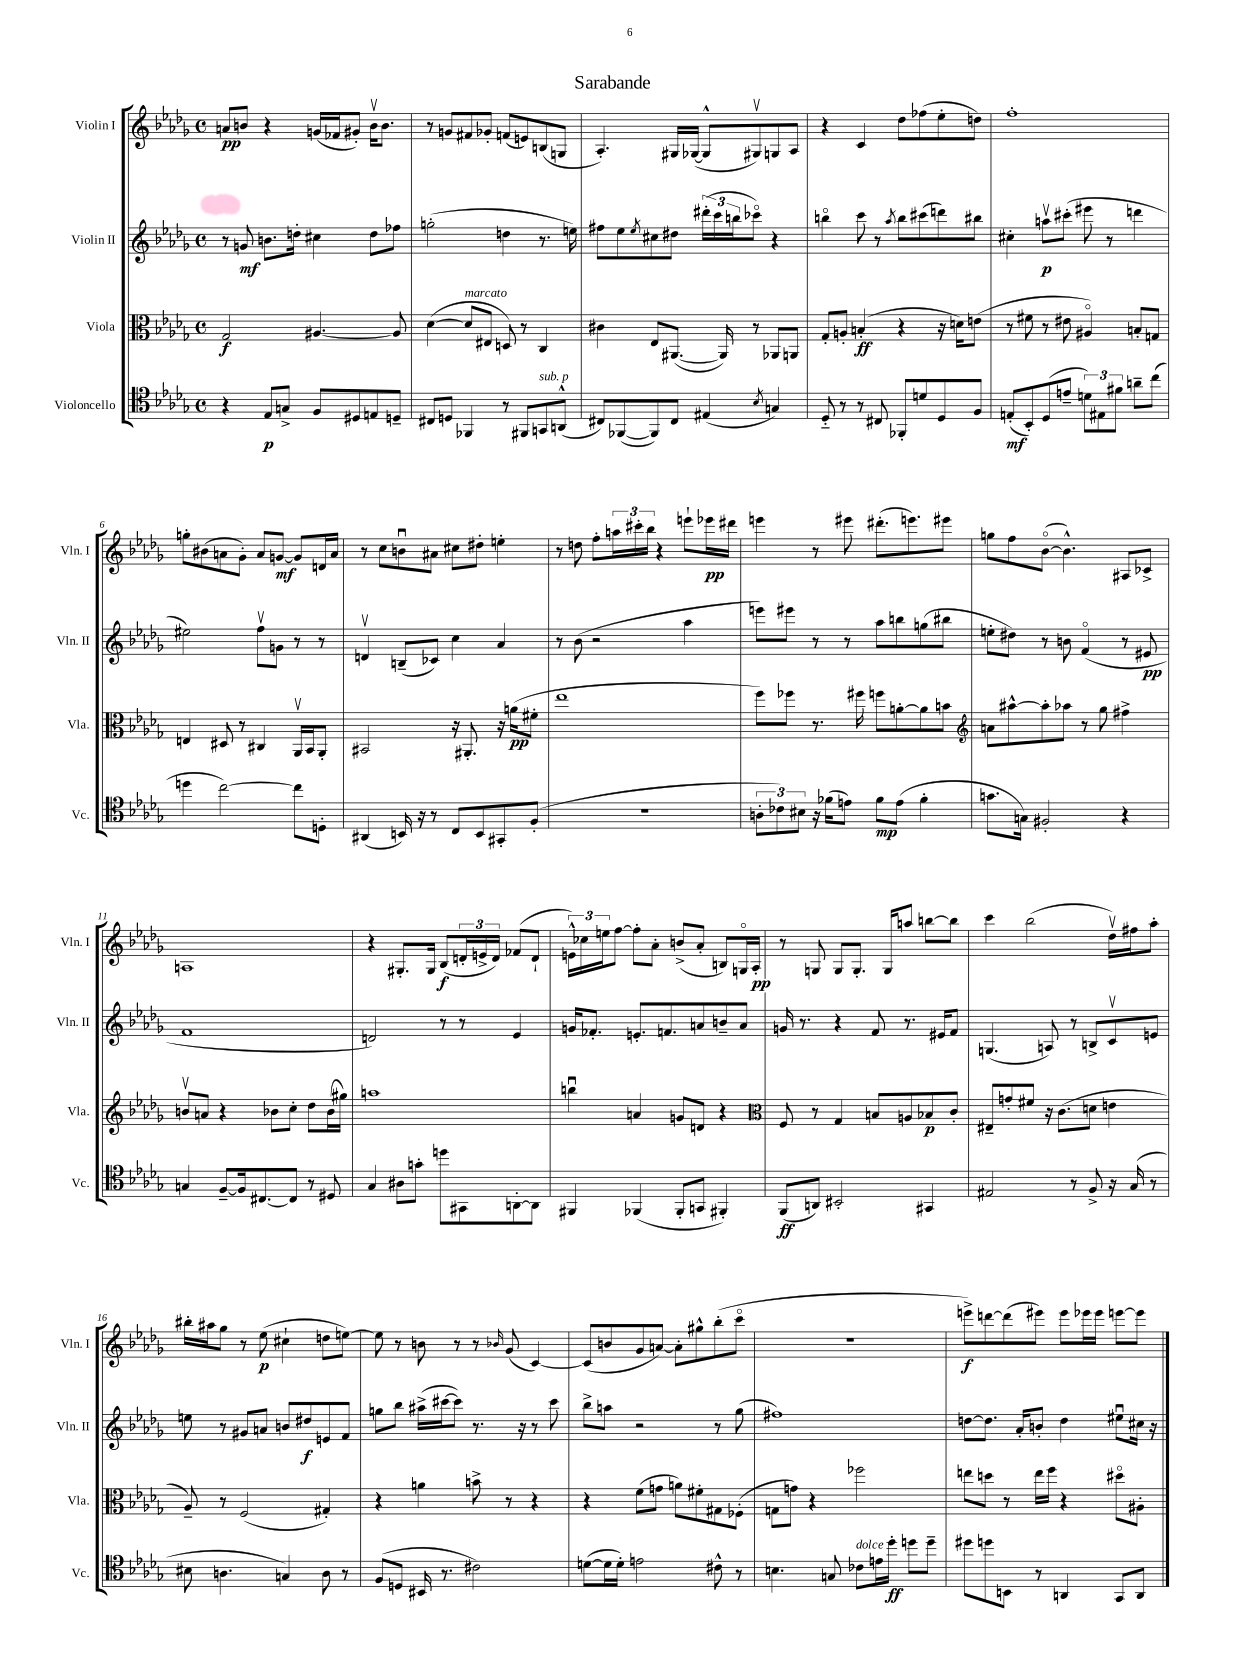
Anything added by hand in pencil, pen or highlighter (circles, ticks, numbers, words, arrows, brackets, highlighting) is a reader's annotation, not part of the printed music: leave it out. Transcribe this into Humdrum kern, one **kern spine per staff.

**kern	**dynam	**kern	**dynam	**kern	**dynam	**kern	**dynam
*part4	*part4	*part3	*part3	*part2	*part2	*part1	*part1
*staff4	*staff4	*staff3	*staff3	*staff2	*staff2	*staff1	*staff1
*I"Violoncello	*	*I"Viola	*	*I"Violin II	*	*I"Violin I	*
*I'Vc.	*	*I'Vla.	*	*I'Vln. II	*	*I'Vln. I	*
*clefC4	*	*clefC3	*	*clefG2	*	*clefG2	*
*k[b-e-a-d-g-]	*	*k[b-e-a-d-g-]	*	*k[b-e-a-d-g-]	*	*k[b-e-a-d-g-]	*
*M4/4	*	*M4/4	*	*M4/4	*	*M4/4	*
*met(c)	*	*met(c)	*	*met(c)	*	*met(c)	*
=1	=1	=1	=1	=1	=1	=1	=1
4r	.	2G-/	f	8r	.	8an/L	pp
.	.	.	.	8gn/	mf	8bn/J	.
8E-/L	p	.	.	8.bn\L	.	4r	.
8Gn^/J	.	.	.	.	.	.	.
.	.	.	.	16ddn'\Jk	.	.	.
8F/L	.	[4.A#X/	.	4cc#X\	.	(16gn/LL	.
.	.	.	.	.	.	16f-X/J	.
8D#X/	.	.	.	.	.	8g#X'/J)	.
8En/	.	.	.	8dd\L	.	16bv\KL	.
.	.	.	.	.	.	8.b\J	.
8Dn~/J	.	8A#/]	.	8ff-X\J	.	.	.
=2	=2	=2	=2	=2	=2	=2	=2
8C#X/L	.	([4d-\	.	(2ggn'\	.	8r	.
8Dn/J	.	.	.	.	.	8gn/L	.
!	!	!LO:TX:a:i:t=marcato	!	!	!	!	!
4FF-X/	.	8d-/L]	.	.	.	8f#X/	.
.	.	8E#X/J	.	.	.	8g-X'/J	.
8r	.	8Dn/)	.	4ddn\	.	(8fn/L	.
8FF#X/L	.	8r	.	.	.	8en/)	.
!LO:TX:a:i:t=sub. p	!	!	!	!	!	!	!
8GGn/	.	4C/	.	8.r	.	(8Bn/	.
(8AAn^^/J	.	.	.	.	.	8Gn/J	.
.	.	.	.	16een\)	.	.	.
=3	=3	=3	=3	=3	=3	=3	=3
8C#X/L)	.	4c#X\	.	8ff#X\L	.	4.A-'/)	.
([8FF-X/	.	.	.	8ee-\	.	.	.
.	.	.	.	8qee-/	.	.	.
8FF-/])	.	8E-/L	.	8cc#X\	.	.	.
8C#/J	.	([8.AA#X/J	.	8dd#X\J	.	16G#X/LL	.
.	.	.	.	.	.	([16G-X/JJ	.
(4E#X/	.	.	.	(24ddd#X'\LL	.	8G-^^/L]	.
.	.	.	.	24ccc\	.	.	.
.	.	16AA#/])	.	.	.	.	.
.	.	.	.	24bbn\J	.	.	.
.	.	8r	.	8ccc-X\J)	.	8G#Xv/)	.
8qB-/	.	.	.	.	.	.	.
4Gn/)	.	8AA-X/L	.	4r	.	8Gn/	.
.	.	8AAn/J	.	.	.	8A-/J	.
=4	=4	=4	=4	=4	=4	=4	=4
8D-/	.	8G-'/L	.	4bbn\	.	4r	.
8r	.	8An'/J	.	.	.	.	.
8r	.	(4Bn'/	ff	8ccc\	.	4c/	.
8C#X/	.	.	.	8r	.	.	.
.	.	.	.	8qaa-/	.	.	.
8FF-X'/L	.	4r	.	8bb\L	.	8dd-\L	.
8dn/	.	.	.	(8ccc#X\	.	(8ff-X\	.
8D-/	.	16r	.	8dddn\)	.	8ee-'\	.
.	.	16dn\KL)	.	.	.	.	.
8F/J	.	(8en\J	.	8bb#X\J	.	8ddn\J)	.
=5	=5	=5	=5	=5	=5	=5	=5
(8En'/L	mf	8r	.	4cc#X'\	.	1ff'	.
8BB-'/)	.	8f#X\	.	.	.	.	.
(8D-/	.	8r	.	8aanv\L	p	.	.
8en~/J	.	8e#X\	.	(8ccc#X'\J	.	.	.
12dn\L)	.	4A#X/)	.	8eee#X\	.	.	.
12E#X\	.	.	.	.	.	.	.
.	.	.	.	8r	.	.	.
12f#X\J	.	.	.	.	.	.	.
8an~\L	.	8Bn'/L	.	4dddn\	.	.	.
(8cc\J	.	8Gn/J	.	.	.	.	.
!!LO:LB:g=z
=6	=6	=6	=6	=6	=6	=6	=6
4ddn\	.	4En/	.	2ee#X\)	.	8ggn'\L	.
.	.	.	.	.	.	(8b#X\	.
[2cc\)	.	8D#X/	.	.	.	8an\	.
.	.	8r	.	.	.	8g-'\J)	.
.	.	4C#X/	.	8ffv\L	.	8a/L	.
.	.	.	.	8gn\J	.	[8gn/J	mf
8cc\L]	.	16AA-v/LL	.	8r	.	8g/L]	.
.	.	16BB-/J	.	.	.	.	.
8Dn'\J	.	8AA-'/J	.	8r	.	16dn/L	.
.	.	.	.	.	.	16a/JJ	.
=7	=7	=7	=7	=7	=7	=7	=7
(4AA#X/	.	2BB#X/	.	4dnv/	.	8r	.
.	.	.	.	.	.	8cc\L	.
16BBn/)	.	.	.	(8Bn~/L	.	8bnu\	.
16r	.	.	.	.	.	.	.
8r	.	.	.	8c-X/J)	.	8a#X\J	.
8C/L	.	16r	.	4cc\	.	8cc#X\L	.
.	.	8.AA#X'/	.	.	.	.	.
8BB/	.	.	.	.	.	8dd#X'\J	.
8GG#X'/	.	16r	.	4a-/	.	4een'\	.
.	.	(16an\KL	pp	.	.	.	.
(8F'/J	.	8f#X'\J	.	.	.	.	.
=8	=8	=8	=8	=8	=8	=8	=8
1r	.	1ee-	.	8r	.	8r	.
.	.	.	.	(8b-\	.	8ddn\	.
.	.	.	.	2r	.	8ff'\L	.
.	.	.	.	.	.	24aan\L	.
.	.	.	.	.	.	24ccc#X'\	.
.	.	.	.	.	.	24bb-\JJ	.
.	.	.	.	.	.	4r	.
.	.	.	.	4aa-\	.	8eeen`\L	.
.	.	.	.	.	.	16eee-X\L	pp
.	.	.	.	.	.	16ddd#X\JJ	.
=9	=9	=9	=9	=9	=9	=9	=9
12An'\L	.	8ff\L)	.	8eeen\L)	.	4eeen\	.
12c-X\)	.	.	.	.	.	.	.
.	.	8ff-X\J	.	8eee#X\J	.	.	.
12B#X\J	.	.	.	.	.	.	.
16r	.	8.r	.	8r	.	8r	.
(16f-X\KL	.	.	.	.	.	.	.
8en\J)	.	.	.	8r	.	8eee#X\	.
.	.	16ff#X\	.	.	.	.	.
8f-\L	mp	8ffn\L	.	8aa-\L	.	(8.ddd#X'\L	.
(8e\J	.	[8an'\	.	8bbn\	.	.	.
.	.	.	.	.	.	8.eeen\)	.
4f-'\	.	8a\]	.	(8ggn\	.	.	.
.	.	8bn\J	.	8bb#X\J	.	8eee#X\J	.
=10	=10	=10	=10	=10	=10	=10	=10
*	*	*clefG2	*	*	*	*	*
8.gn\L	.	8an\L	.	8een'\L	.	8ggn\L	.
.	.	[8aa#X^^\	.	8dd#X\J)	.	8ff\	.
16Gn\Jk)	.	.	.	.	.	.	.
2F#X'/	.	8aa#'\]	.	8r	.	([8b-\J	.
.	.	8aa-X\J	.	8bn\	.	4.b-^^\])	.
.	.	8r	.	(4f/	.	.	.
.	.	8gg-\	.	.	.	.	.
4r	.	4ff#X^\	.	8r	.	8A#X/L	.
.	.	.	.	8e#X/	pp	8c-X^/J	.
!!LO:LB:g=z
=11	=11	=11	=11	=11	=11	=11	=11
4Gn/	.	8bnv/L	.	1f	.	1An	.
.	.	8an/J	.	.	.	.	.
[8F~/L	.	4r	.	.	.	.	.
16F/k]	.	.	.	.	.	.	.
[8.C#X/	.	.	.	.	.	.	.
.	.	8b-X\L	.	.	.	.	.
8C#/J]	.	8cc'\J	.	.	.	.	.
8r	.	8dd-\L	.	.	.	.	.
8D#X/	.	(16b-\L	.	.	.	.	.
.	.	16gg#X\JJ)	.	.	.	.	.
=12	=12	=12	=12	=12	=12	=12	=12
4G-/	.	1aan	.	2dn/)	.	4r	.
8A#X\L	.	.	.	.	.	8.G#X'/L	.
8gn'\J	.	.	.	.	.	.	.
.	.	.	.	.	.	16G#/Jk	.
8ddn\L	.	.	.	8r	.	(8B-/L	f
8GG#X\	.	.	.	8r	.	24dn'/L	.
.	.	.	.	.	.	24en^/	.
.	.	.	.	.	.	24d/JJ)	.
[8AAn'\	.	.	.	4e-/	.	(8f-X/L	.
8AA\J]	.	.	.	.	.	8d`/J	.
=13	=13	=13	=13	=13	=13	=13	=13
4FF#X/	.	4bbnu\	.	16gn/KL	.	24en^^\LL)	.
.	.	.	.	.	.	24cc-X\	.
.	.	.	.	8.f-X'/J	.	.	.
.	.	.	.	.	.	24een\J	.
.	.	.	.	.	.	[8ff\J	.
(4FF-X/	.	4an/	.	8.en'/L	.	8ff'\L]	.
.	.	.	.	.	.	8a-'\J	.
.	.	.	.	8.fn/	.	.	.
8FF-'/L	.	8gn/L	.	.	.	(8bn^/L	.
8GGn/J	.	8dn/J	.	8an/	.	8a-'/J	.
4FF#X'/)	.	4r	.	8bn~/	.	8Bn/L)	.
.	.	.	.	8a/J	.	16Gn/L	.
.	.	.	.	.	.	16A-'/JJ	pp
=14	=14	=14	=14	=14	=14	=14	=14
*	*	*clefC3	*	*	*	*	*
(8FF/L	ff	8F/	.	16gn/	.	8r	.
.	.	.	.	8.r	.	.	.
8AAn/J)	.	8r	.	.	.	8Gn/	.
2BB#X'/	.	4G-/	.	4r	.	8G/L	.
.	.	.	.	.	.	8.G'/J	.
.	.	8Bn/L	.	8f/	.	.	.
.	.	.	.	.	.	16G/KL	.
.	.	8An/	.	8.r	.	8aan/J	.
4GG#X/	.	8B-X/	p	.	.	[8bbn\L	.
.	.	.	.	16e#X/KL	.	.	.
.	.	8c'/J	.	8f/J	.	8bb\J]	.
=15	=15	=15	=15	=15	=15	=15	=15
2E#X/	.	8E#X~/L	.	(4.Gn/	.	4ccc\	.
.	.	8gn'/	.	.	.	.	.
.	.	8f#X/J	.	.	.	(2bb-\	.
.	.	16r	.	8An/)	.	.	.
.	.	(8.c\L	.	.	.	.	.
8r	.	.	.	8r	.	.	.
8F^/	.	8dn\J	.	8Bn^/L	.	.	.
16r	.	4en\	.	8cv/	.	16dd-v\LL)	.
(16G-/	.	.	.	.	.	16ff#X\J	.
8r	.	.	.	8en/J	.	8aa-'\J	.
!!LO:LB:g=z
=16	=16	=16	=16	=16	=16	=16	=16
8B#X\	.	8A-~/)	.	8een\	.	16bb#X'\LL	.
.	.	.	.	.	.	16aa#X\J	.
4.An\	.	8r	.	8r	.	8gg-\J	.
.	.	(2F/	.	8g#X/L	.	8r	.
.	.	.	.	8an/J	.	(8ee-\	p
4Gn/)	.	.	.	8bn/L	.	4cc#X`\	.
.	.	.	.	8dd#X/	f	.	.
8A\	.	4G#X'/)	.	8en/	.	8ddn\L	.
8r	.	.	.	8f/J	.	[8een\J)	.
=17	=17	=17	=17	=17	=17	=17	=17
(8F/L	.	4r	.	8ggn\L	.	8ee\]	.
8Dn/J	.	.	.	8bb-\J	.	8r	.
16BB#X/	.	4an\	.	(16aa#X^\LL	.	8bn\	.
8.r	.	.	.	[16ccc#X\J	.	.	.
.	.	.	.	8ccc#\J])	.	8r	.
2c#X\)	.	8bn^\	.	8.r	.	8r	.
.	.	.	.	.	.	16qqb-X/	.
.	.	8r	.	.	.	(8g-/	.
.	.	.	.	16r	.	.	.
.	.	4r	.	8r	.	[4c/)	.
.	.	.	.	8ccc#\	.	.	.
=18	=18	=18	=18	=18	=18	=18	=18
([8dn\L	.	4r	.	8bb-^\L	.	(8c/L]	.
16d\L]	.	.	.	8aan\J	.	8bn/	.
16d'\JJ)	.	.	.	.	.	.	.
2en\	.	(8f\L	.	2r	.	8g-/	.
.	.	8gn\J	.	.	.	[8an/J)	.
.	.	8an\L)	.	.	.	8a'\L]	.
.	.	8f#X'\	.	.	.	8gg#X^^\	.
8c#X^^\	.	8G#X\	.	8r	.	(8bb-'\	.
8r	.	(8F-X'\J	.	(8gg-\	.	8ccc\J	.
=19	=19	=19	=19	=19	=19	=19	=19
4.Bn\	.	8Gn\L	.	1ff#X)	.	1r	.
.	.	8gn\J)	.	.	.	.	.
.	.	4r	.	.	.	.	.
8Gn/	.	.	.	.	.	.	.
!LO:TX:a:i:t=dolce	!	!	!	!	!	!	!
8c-X\L	.	2ff-X\	.	.	.	.	.
16en\L	.	.	.	.	.	.	.
16dd-'\JJ	ff	.	.	.	.	.	.
8ddn\L	.	.	.	.	.	.	.
8dd~\J	.	.	.	.	.	.	.
=20	=20	=20	=20	=20	=20	=20	=20
8dd#X\L	.	8een\L	.	[8ddn\L	.	8eeen^\L)	f
8ddn\	.	8ddn\J	.	8.dd\J]	.	[8dddn\	.
8BBn\J	.	8r	.	.	.	(8ddd\]	.
.	.	.	.	16a-'/KL	.	.	.
8r	.	16ee\LL	.	8bn'/J	.	8eee#X\J)	.
.	.	16ff\JJ	.	.	.	.	.
4AAn/	.	4r	.	4dd\	.	8eee#\L	.
.	.	.	.	.	.	16eee-X\L	.
.	.	.	.	.	.	16eee-\JJ	.
8GG-/L	.	8dd#X\L	.	8ee#Xu\L	.	[8eeen\L	.
8AA/J	.	8A#X'\J	.	16cc#X\Jk	.	8eee\J]	.
.	.	.	.	16r	.	.	.
==	==	==	==	==	==	==	==
*-	*-	*-	*-	*-	*-	*-	*-
